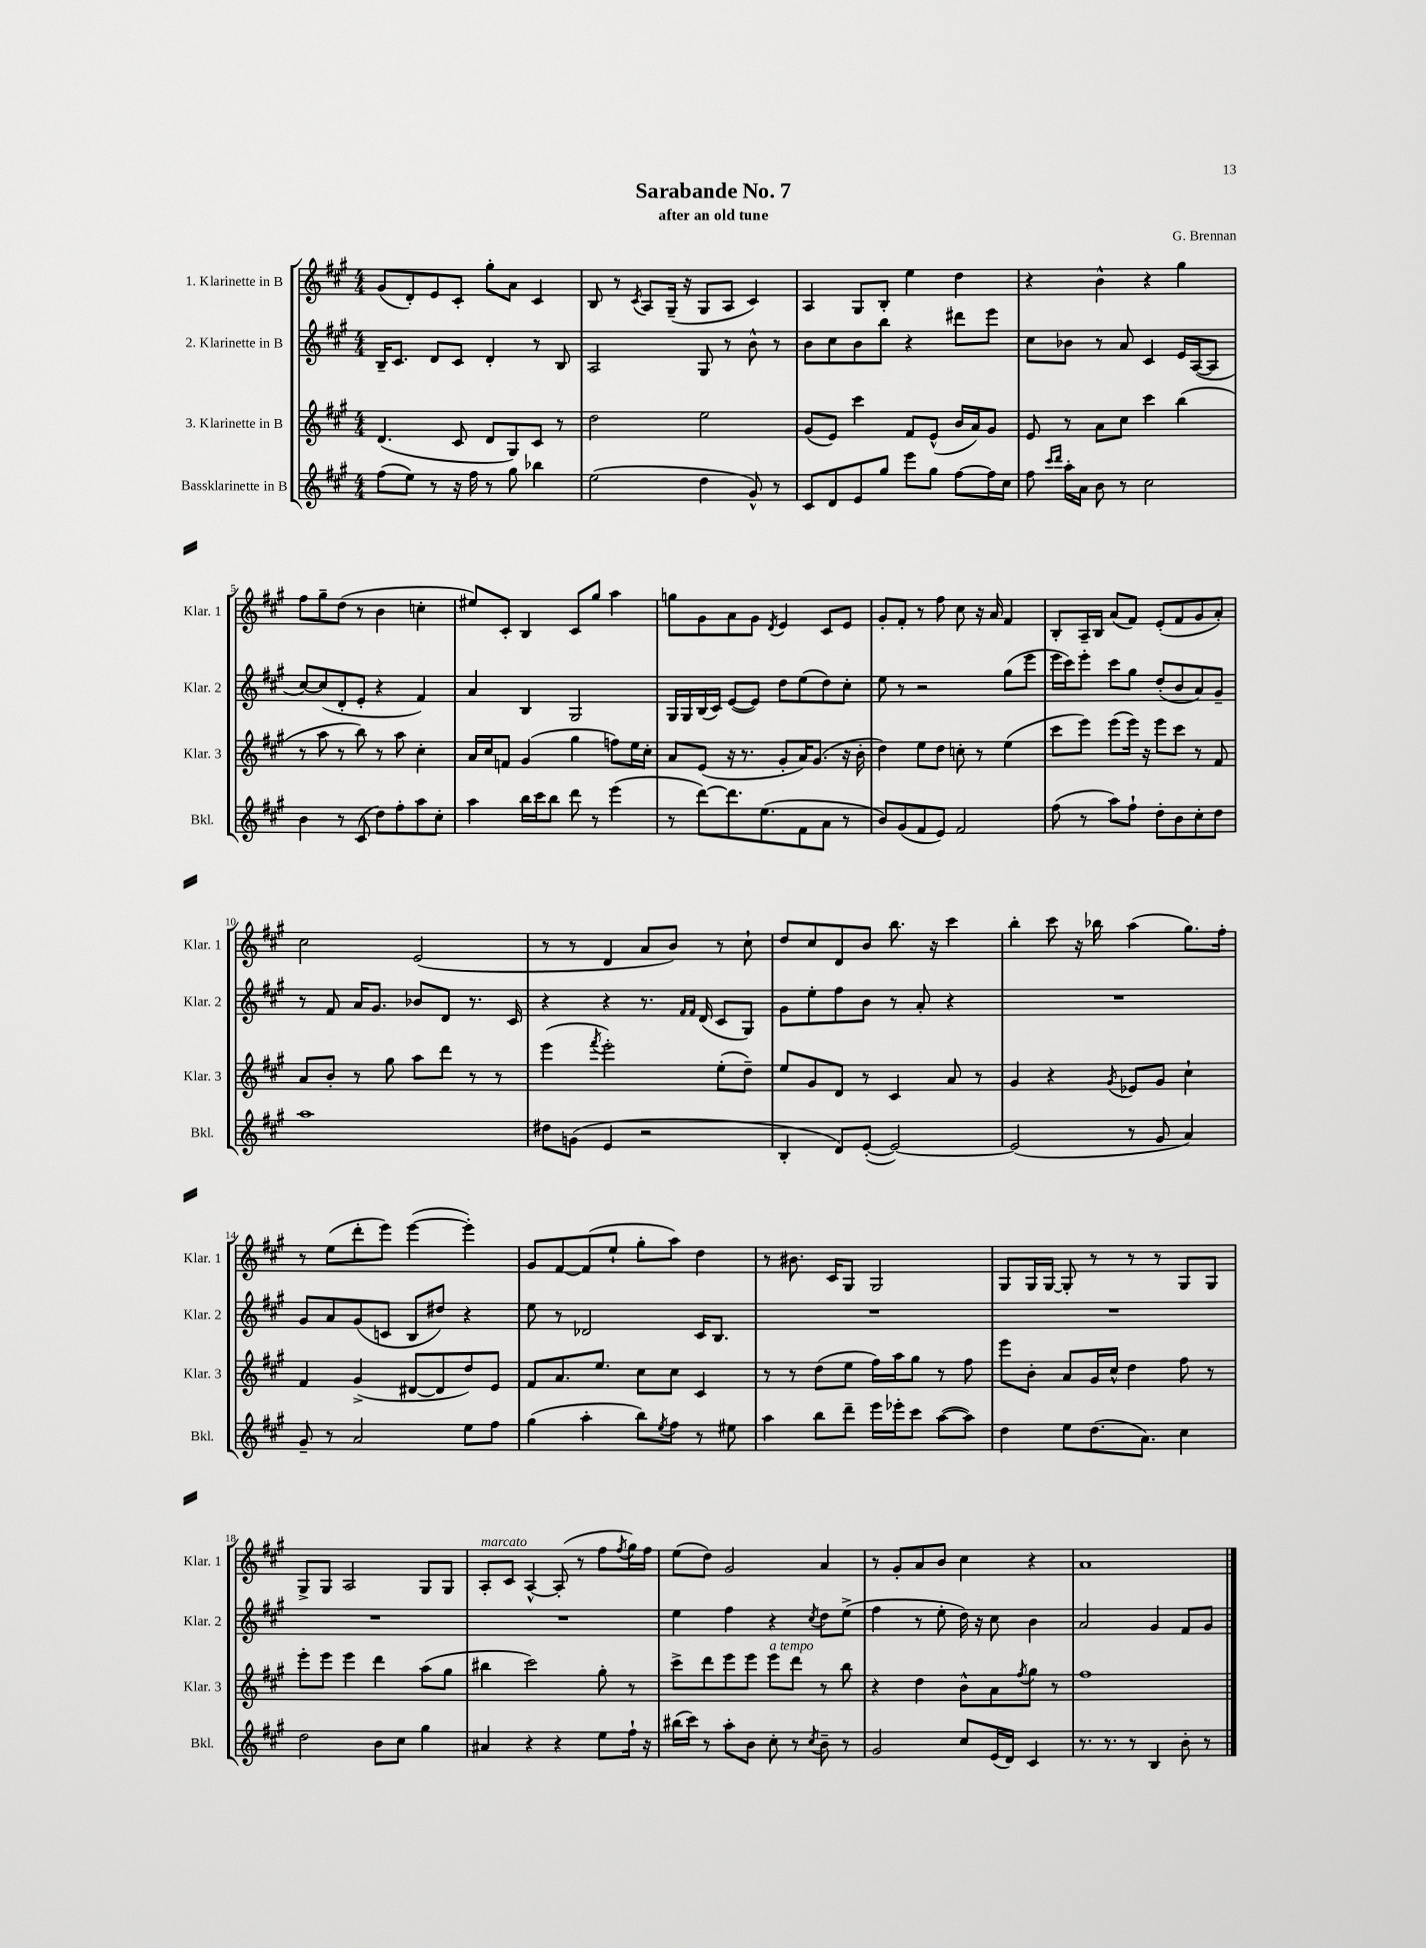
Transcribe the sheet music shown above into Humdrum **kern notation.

**kern	**kern	**kern	**kern
*staff4	*staff3	*staff2	*staff1
*clefG2	*clefG2	*clefG2	*clefG2
*k[f#c#g#]	*k[f#c#g#]	*k[f#c#g#]	*k[f#c#g#]
*M4/4	*M4/4	*M4/4	*M4/4
(8ff#	(4.d	16B~	(8g#
.	.	8.c#	.
8ee)	.	.	8d')
8r	.	8d	8e
16r	8c#	8c#	8c#'
16ff#	.	.	.
8r	8d	4d'	8gg#'
8gg#	8G#)	.	8a
4bb-	8c#	8r	4c#
.	8r	8B	.
=	=	=	=
(2ee	2dd	2A	8B
.	.	.	8r
.	.	.	8qc#
.	.	.	8A
.	.	.	(16G#~
.	.	.	16r
4dd	2ee	8G#	8G#
.	.	8r	8A
8g#^^)	.	8b^^	4c#)
8r	.	8r	.
=	=	=	=
8c#	(8g#	8b	4A
8d	8e)	8cc#	.
8e	4ccc#	8b	8G#
8gg#	.	8bb	8B'
8eee	8f#	4r	4ee
8gg#	(8e^^	.	.
[8ff#	16b	8ddd#	4dd
.	16a)	.	.
16ff#]	8g#	8eee	.
16cc#	.	.	.
=	=	=	=
8ff#	8e	8cc#	4r
16qqccc#	.	.	.
16qqddd	.	.	.
16aa'	8r	8b-	.
16a	.	.	.
8b	8a	8r	4b^^
8r	8cc#	8a	.
2cc#	4ccc#	4c#	4r
.	(4bb	16e	4gg#
.	.	([16A	.
.	.	8A]	.
=	=	=	=
4b	8r	[8cc#)	8ff#
.	8aa	(8cc#]	8gg#~
8r	8r	8d'	(8dd
(8c#	8bb)	8e'	8r
8dd)	8r	4r	4b
8ff#'	8aa	.	.
8aa	4cc#'	4f#)	4cc'
8cc#'	.	.	.
=	=	=	=
4aa	16a	4a	8ee#)
.	16cc#	.	.
.	8f	.	8c#'
16bb	(4g#	4B	4B
16ccc#	.	.	.
8bb	.	.	.
8ddd	4gg#	2G#	8c#
8r	.	.	8gg#
(4eee	8ff)	.	4aa
.	16ee	.	.
.	16cc#'	.	.
=	=	=	=
8r	8a	16G#	8gg
.	.	16G#	.
[8ddd)	(8e	(16B	8g#
.	.	16c#)	.
8.ddd]	16r	([8e	8a
.	8.r	.	.
.	.	8e])	8g#
(8.ee	.	.	.
.	.	.	8qd
.	8g#'	8dd	4e
8f#	16a)	(8ee	.
.	(8.g#	.	.
8a	.	8dd)	8c#
8r	16r	8cc#'	8e
.	16b'	.	.
=	=	=	=
8b)	4dd)	8ee	8g#'
(8g#	.	8r	8f#'
8f#	8ee	2r	8r
8e)	8dd	.	8ff#
2f#	8cc'	.	8cc#
.	8r	.	16r
.	.	.	16a
.	(4ee	(8gg#	4f#
.	.	8eee	.
=	=	=	=
(8ff#	8ccc#	16eee	8B'
.	.	16ccc#)	.
8r	8eee)	8eee'	16A~
.	.	.	16B
8aa)	(8eee	8ccc#	(8a
8ff#`	16eee)	8gg#	8f#)
.	16r	.	.
8dd'	8eee	(8dd'	(8e'
8b	8ccc#	8b	8f#
8cc#'	8r	8a)	8g#
8dd	8f#	8g#~	8a')
=	=	=	=
1aa	8a	8r	2cc#
.	8b'	8f#	.
.	8r	16a	.
.	.	8.g#	.
.	8gg#	.	.
.	8aa	8b-	(2e
.	8ddd	8d	.
.	8r	8.r	.
.	8r	.	.
.	.	16c#	.
=	=	=	=
8dd#	(4eee	4r	8r
(8g	.	.	8r
.	8qfff#	.	.
4e	2eee')	4r	4d
2r	.	8.r	8a
.	.	.	8b)
.	.	16qqf#	.
.	.	16qqf#	.
.	.	(16d	.
.	(8ee'	8c#	8r
.	8dd~)	8G#)	8cc#`
=	=	=	=
4B'	8ee	8g#	8dd
.	8g#	8ee'	8cc#
8d)	8d	8ff#	8d
([8e'	8r	8b	8b
2e_)	4c#	8r	8.bb
.	.	8a'	.
.	.	.	16r
.	8a	4r	4ccc#
.	8r	.	.
=	=	=	=
(2e]	4g#	1r	4bb'
.	4r	.	8ccc#
.	.	.	16r
.	.	.	16bb-
.	8qg#	.	.
8r	8e-	.	(4aa
8g#	8g#	.	.
4a)	4cc#`	.	8.gg#)
.	.	.	16ff#'
=	=	=	=
8g#~	4f#	8g#	8r
8r	.	8a	(8ee
2a	(4g#^	(8g#	8ddd'
.	.	8c	8eee)
.	[8d#	8B	([4eee
.	8d#]	8dd#)	.
8ee	8dd)	4r	4eee'])
8ff#	8e	.	.
=	=	=	=
(4gg#	8f#	8ee	8g#
.	8.a	8r	[8f#
4aa'	.	2d-	(8f#]
.	8.ee	.	.
.	.	.	8ee`
8bb)	8cc#	.	8gg#'
8qee	.	.	.
8ff#	8cc#	.	8aa)
8r	4c#	16c#	4dd
.	.	8.B	.
8ee#	.	.	.
=	=	=	=
4aa	8r	1r	8r
.	8r	.	8.b#
8bb	(8dd	.	.
.	.	.	16c#
8ddd~	8ee	.	8G#
16eee	16ff#)	.	2G#
16eee-'	16aa	.	.
8ccc#	8gg#	.	.
([8aa	8r	.	.
8aa])	8ff#	.	.
=	=	=	=
4dd	8eee	1r	8G#
.	8b'	.	16G#
.	.	.	[16G#
8ee	8a	.	8G#']
(8.dd	16g#	.	8r
.	16cc#^^	.	.
.	4dd	.	8r
8.a)	.	.	.
.	.	.	8r
4cc#	8ff#	.	8G#
.	8r	.	8G#
=	=	=	=
2dd	8eee'	1r	8G#^
.	8eee	.	8G#
.	4eee	.	2A
8b	4ddd	.	.
8cc#	.	.	.
4gg#	(8aa	.	8G#
.	8gg#	.	8G#
=	=	=	=
4a#	4bb#	1r	8A'
.	.	.	8c#
4r	2ccc#)	.	[4A^^
4r	.	.	(8A']
.	.	.	8r
8ee	8gg#'	.	8ff#
.	.	.	8qff#
16ff#`	8r	.	16gg#)
16r	.	.	16ff#
=	=	=	=
(16bb#	8ccc#^	4ee	(8ee
16ccc#)	.	.	.
8r	8ddd	.	8dd)
8aa'	8eee	4ff#	2g#
8b	8eee	.	.
8cc#'	8eee	4r	.
8r	8ddd	.	.
8qcc#	.	8qcc#	.
8b~	8r	8dd	4a
8r	8bb	(8ee^	.
=	=	=	=
2g#	4r	4ff#	8r
.	.	.	8g#'
.	4dd	8r	8a
.	.	8ee'	8b
8cc#	8b^^	16dd)	4cc#
.	.	16r	.
(16e	8a	8cc#	.
16d)	.	.	.
.	8qff#	.	.
4c#	8gg#	4b	4r
.	8r	.	.
=	=	=	=
8.r	1ff#	2a	1a
8.r	.	.	.
8r	.	.	.
4B	.	4g#	.
8b'	.	8f#	.
8r	.	8g#	.
==	==	==	==
*-	*-	*-	*-
